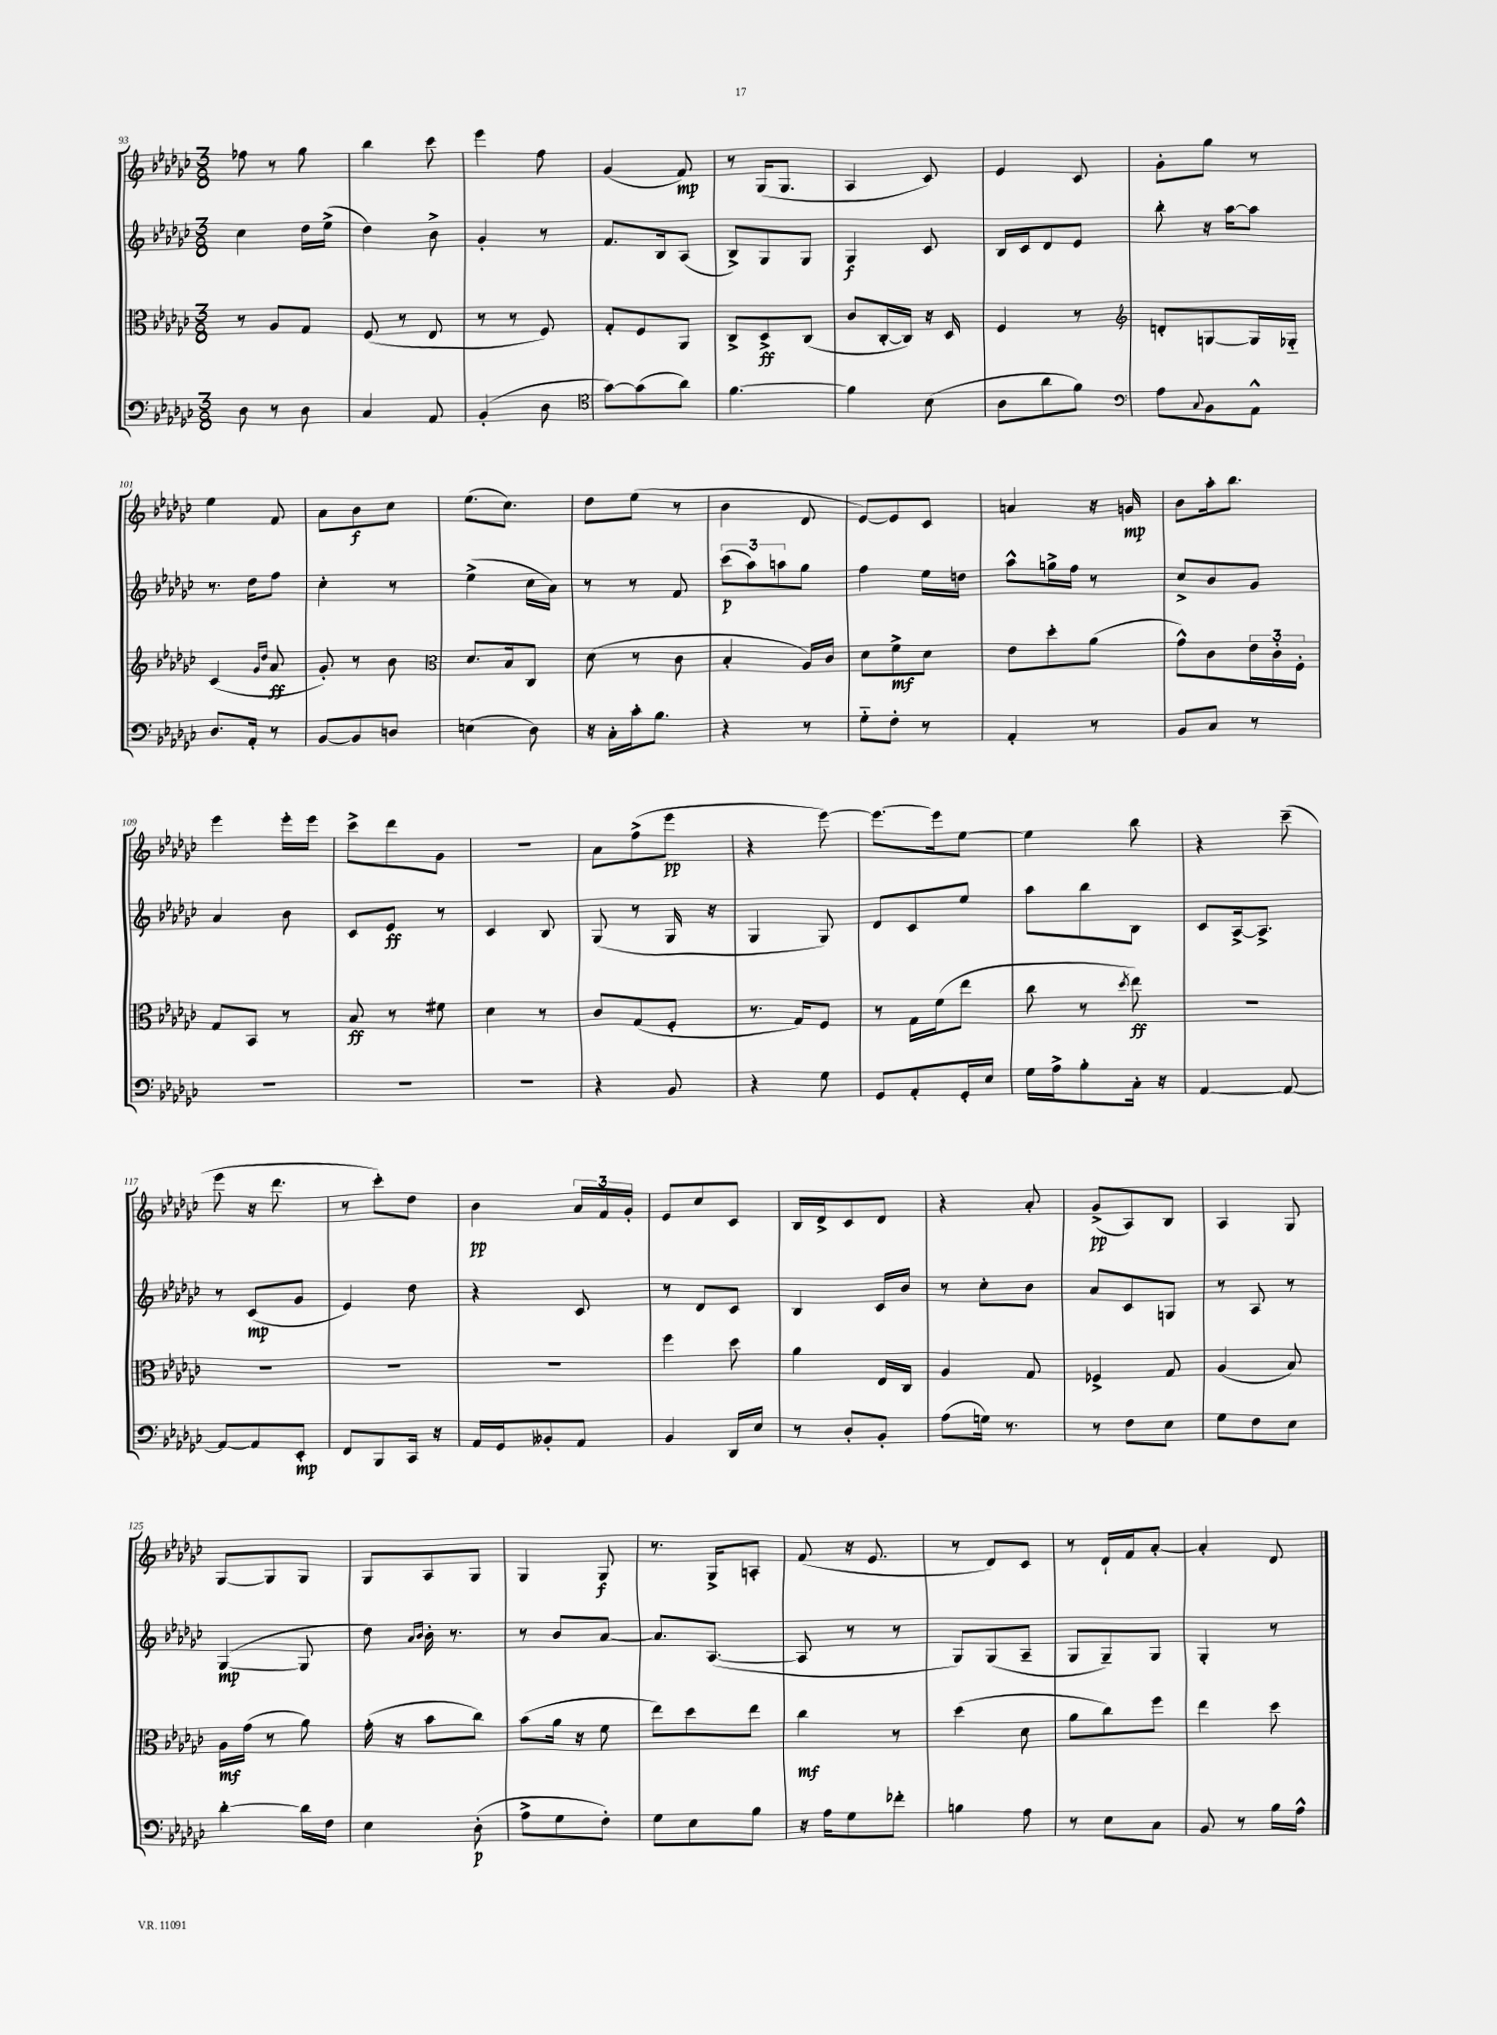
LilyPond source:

<<
\new StaffGroup <<
\new Staff = "s0" {
    \clef treble \key ges \major \numericTimeSignature \time 3/8
    fes''8 r8 ges''8 |
    bes''4 ces'''8 |
    ees'''4 f''8 |
    ges'4( f'8\mp) |
    r8 ges16( ges8. |
    aes4 ces'8) |
    ees'4 ces'8 |
    ges'8-. ges''8 r8 |
    ees''4 f'8 |
    aes'8 bes'8\f ces''8 |
    ees''8.( ces''8.) |
    des''8 ees''8( r8 |
    bes'4 des'8 |
    ees'8~) ees'8 ces'8 |
    a'4 r16 g'16\mp |
    bes'8 aes''16-. bes''8. |
    ees'''4 ees'''16-. ees'''16 |
    ces'''8-> des'''8 ges'8 |
    R4. |
    aes'8 f''8->( ees'''8\pp |
    r4 ees'''8~) |
    ees'''8.~ ees'''16 ees''8~ |
    ees''4 bes''8 |
    r4 ces'''8--( |
    ees'''8 r16 des'''8. |
    r8 ces'''8-.) des''8 |
    bes'4\pp \tuplet 3/2 { aes'16 f'16 ges'16-. } |
    ees'8 ces''8 ces'8 |
    bes16 des'16-> ces'8 des'8 |
    r4 aes'8-. |
    ges'8->\pp( aes8) bes8 |
    aes4 ges8 |
    ges8~ ges8 ges8 |
    ges8 aes8 ges8 |
    ges4 ges8\f |
    r8. ges16-> a8-. |
    f'8( r16 ees'8. |
    r8 des'8) ces'8 |
    r8 des'16-! f'16 aes'8~-. |
    aes'4-. des'8 \bar "|." |
}
\new Staff = "s1" {
    \clef treble \key ges \major \numericTimeSignature \time 3/8
    ces''4 des''16 ees''16->( |
    des''4) bes'8-> |
    ges'4-. r8 |
    f'8. bes16 aes8( |
    bes8->) ges8 ges8 |
    ges4\f ces'8 |
    bes16 ces'16 des'8 ees'8 |
    bes''8-. r16 aes''16~ aes''8 |
    r8. des''16 f''8 |
    ces''4-. r8 |
    ees''4->( ces''16 aes'16) |
    r8 r8 f'8 |
    \tuplet 3/2 { ces'''8\p( aes''8) a''8 } ges''8 |
    f''4 ees''16 d''16 |
    aes''8-^ g''16-> f''16 r8 |
    ces''8-> bes'8 ges'8 |
    aes'4 bes'8 |
    ces'8 ees'8\ff r8 |
    ces'4 bes8 |
    ges8( r8 ges16 r16 |
    ges4 ges8) |
    des'8 ces'8 ees''8 |
    aes''8 bes''8 bes8 |
    ces'8 aes16~-> aes8.-> |
    r8 ces'8\mp( ges'8 |
    ees'4) des''8 |
    r4 ces'8 |
    r8 des'8 ces'8 |
    bes4 ces'16 bes'16 |
    r8 ces''8-. bes'8 |
    aes'8 ces'8 g8 |
    r8 aes8 r8 |
    ges4~\mp( ges8 |
    des''8) \grace { aes'16 bes'16 } bes'16-. r8. |
    r8 bes'8 aes'8~ |
    aes'8. aes8.~( |
    aes8 r8 r8 |
    ges8) ges8( aes8-- |
    ges8 ges8--) ges8 |
    ges4-. r8 \bar "|." |
}
\new Staff = "s2" {
    \clef alto \key ges \major \numericTimeSignature \time 3/8
    r8 aes8 ges8 |
    f8( r8 ees8 |
    r8 r8 f8) |
    ges8-. f8 aes,8 |
    ces8-> des8->\ff ces8( |
    ces'8 ces16~-. ces16) r16 des16 |
    f4 r8 |
    \clef treble d'8-. g8~ g16 ges16-_ |
    ces'4( \grace { ges'16 des''16 } aes'8\ff |
    ges'8-.) r8 bes'8 |
    \clef alto des'8. bes16 ces8 |
    des'8( r8 ces'8 |
    bes4-. aes16) ces'16 |
    des'8 f'8->\mf des'8 |
    ees'8 des''8-. aes'8( |
    ges'8-^) ces'8 \tuplet 3/2 { ees'16 ces'16-. f16-. } |
    ges8 bes,8 r8 |
    bes8\ff r8 fis'8 |
    des'4 r8 |
    ces'8 ges8( f8-. |
    r8. ges16) f8 |
    r8 ges16 f'16( ees''8 |
    ces''8 r8 \acciaccatura { des''8 } ees''8\ff) |
    R4. |
    R4. |
    R4. |
    R4. |
    f''4 des''8 |
    aes'4 ees16 ces16 |
    aes4 ges8 |
    fes4-> ges8 |
    aes4( bes8) |
    aes16\mf ges'16( r8 aes'8) |
    ges'16-.( r16 bes'8 ces''8) |
    bes'8( aes'16 r16 f'8 |
    ees''8) des''8 ees''8 |
    ces''4\mf r8 |
    des''4( des'8 |
    aes'8 ces''8) f''8 |
    ees''4 des''8 \bar "|." |
}
\new Staff = "s3" {
    \clef bass \key ges \major \numericTimeSignature \time 3/8
    des8 r8 des8 |
    ces4 aes,8 |
    bes,4-.( des8 |
    \clef tenor ges'8~) ges'8( aes'8) |
    f'4.~ |
    f'4 bes8( |
    aes8 aes'8 f'8) |
    \clef bass aes8 \appoggiatura { ces8 } bes,8 aes,8-^ |
    des8. aes,16-. r8 |
    bes,8~ bes,8 d8 |
    e4( des8) |
    r16 ces16-. ces'16-. bes8. |
    r4 r8 |
    ges8-_ f8-. r8 |
    aes,4-. r8 |
    bes,8 ces8 r8 |
    R4. |
    R4. |
    R4. |
    r4 bes,8 |
    r4 ges8 |
    ges,8 aes,8-. ges,16-. ees16 |
    ges16 aes16-> bes8-. ces16-. r16 |
    aes,4~ aes,8~ |
    aes,8~ aes,8 ees,8-.\mp |
    f,8 bes,,8 ces,16 r16 |
    aes,16 ges,16 beses,8-. aes,8 |
    bes,4 des,16 ees16 |
    r8 des8-. bes,8-. |
    aes8( g16) r8. |
    r8 f8 ees8 |
    ges8 f8 ees8 |
    des'4~-. des'16 f16 |
    ees4 des8-.\p( |
    aes8-> ges8 f8-.) |
    ges8 ees8 bes8 |
    r16 aes16 ges8 fes'8-. |
    b4 aes8 |
    r8 ees8 ces8 |
    bes,8 r8 bes16 aes16-^ \bar "|." |
}
>>
>>
\layout { \context { \Score currentBarNumber = #93 } }
